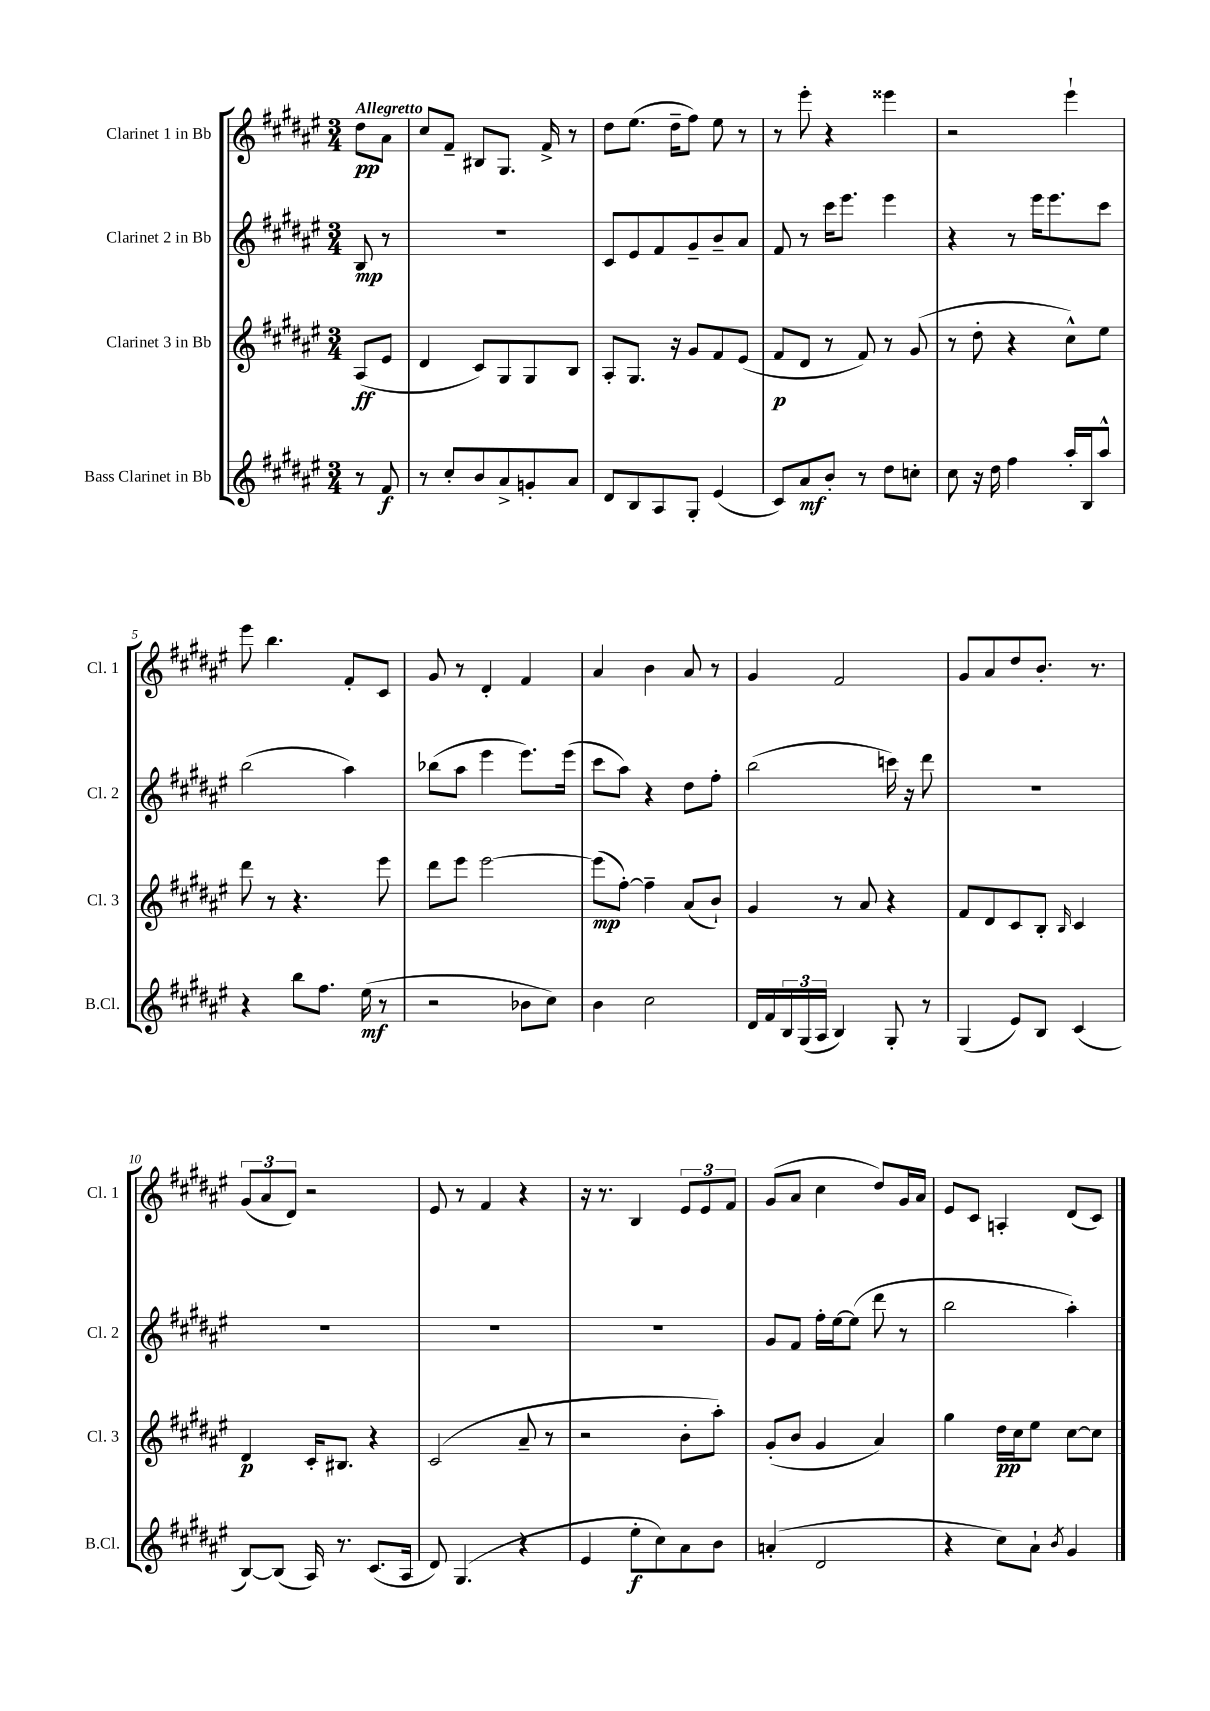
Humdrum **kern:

**kern	**dynam	**kern	**dynam	**kern	**dynam	**kern	**dynam
*part4	*part4	*part3	*part3	*part2	*part2	*part1	*part1
*staff4	*staff4	*staff3	*staff3	*staff2	*staff2	*staff1	*staff1
*I"Bass Clarinet in Bb	*	*I"Clarinet 3 in Bb	*	*I"Clarinet 2 in Bb	*	*I"Clarinet 1 in Bb	*
*I'B.Cl.	*	*I'Cl. 3	*	*I'Cl. 2	*	*I'Cl. 1	*
*clefG2	*	*clefG2	*	*clefG2	*	*clefG2	*
*k[f#c#g#d#a#e#]	*	*k[f#c#g#d#a#e#]	*	*k[f#c#g#d#a#e#]	*	*k[f#c#g#d#a#e#]	*
*M3/4	*	*M3/4	*	*M3/4	*	*M3/4	*
=	=	=	=	=	=	=	=
!	!	!	!	!	!	!LO:TX:a:B:t=Allegretto	!
8r	.	(8A#/L	ff	8B/	mp	8dd#\L	pp
8f#/	f	8e#/J	.	8r	.	8a#\J	.
=1	=1	=1	=1	=1	=1	=1	=1
8r	.	4d#/	.	2.r	.	8cc#/L	.
8cc#'/L	.	.	.	.	.	8f#~/J	.
8b/	.	8c#/L)	.	.	.	8B#X/L	.
8a#^/	.	8G#/	.	.	.	8.G#/J	.
8gn'/	.	8G#/	.	.	.	.	.
.	.	.	.	.	.	16f#^/	.
8a#/J	.	8B/J	.	.	.	8r	.
=2	=2	=2	=2	=2	=2	=2	=2
8d#/L	.	8A#'/L	.	8c#/L	.	8dd#\L	.
8B/	.	8.G#/J	.	8e#/	.	(8.ee#\J	.
8A#/	.	.	.	8f#/	.	.	.
.	.	16r	.	.	.	16dd#~\KL	.
8G#'/J	.	8g#/L	.	8g#~/	.	8ff#\J)	.
(4e#/	.	8f#/	.	8b~/	.	8ee#\	.
.	.	(8e#/J	.	8a#/J	.	8r	.
=3	=3	=3	=3	=3	=3	=3	=3
8c#/L)	.	8f#/L	p	8f#/	.	8r	.
8a#/	mf	8d#/J	.	8r	.	8eee#'\	.
8b'/J	.	8r	.	16ccc#\KL	.	4r	.
.	.	.	.	8.eee#\J	.	.	.
8r	.	8f#/)	.	.	.	.	.
8dd#\L	.	8r	.	4eee#\	.	4eee##X\	.
8ccn'\J	.	(8g#/	.	.	.	.	.
=4	=4	=4	=4	=4	=4	=4	=4
8cc#\	.	8r	.	4r	.	2r	.
16r	.	8dd#'\	.	.	.	.	.
16dd#\	.	.	.	.	.	.	.
4ff#\	.	4r	.	8r	.	.	.
.	.	.	.	16eee#\KL	.	.	.
.	.	.	.	8.eee#\	.	.	.
16aa#'/LL	.	8cc#^^\L)	.	.	.	4eee#`\	.
16B/J	.	.	.	.	.	.	.
8aa#^^/J	.	8ee#\J	.	8ccc#\J	.	.	.
!!LO:LB:g=z
=5	=5	=5	=5	=5	=5	=5	=5
4r	.	8ddd#\	.	(2bb\	.	8eee#\	.
.	.	8r	.	.	.	4.bb\	.
8bb\L	.	4.r	.	.	.	.	.
8.ff#\J	.	.	.	.	.	.	.
.	.	.	.	4aa#\)	.	8f#'/L	.
(16ee#\	mf	.	.	.	.	.	.
8r	.	8eee#\	.	.	.	8c#/J	.
=6	=6	=6	=6	=6	=6	=6	=6
2r	.	8ddd#\L	.	(8bb-X\L	.	8g#/	.
.	.	8eee#\J	.	8aa#\J	.	8r	.
.	.	[2eee#\	.	4eee#\	.	4d#'/	.
8b-X\L	.	.	.	8.eee#\L)	.	4f#/	.
8cc#\J)	.	.	.	.	.	.	.
.	.	.	.	(16eee#\Jk	.	.	.
=7	=7	=7	=7	=7	=7	=7	=7
4b\	.	(8eee#\L]	mp	8ccc#\L	.	4a#/	.
.	.	[8ff#'\J)	.	8aa#\J)	.	.	.
2cc#\	.	4ff#~\]	.	4r	.	4b\	.
.	.	(8a#/L	.	8dd#\L	.	8a#/	.
.	.	8b`/J)	.	8ff#'\J	.	8r	.
=8	=8	=8	=8	=8	=8	=8	=8
16d#/LL	.	4g#/	.	(2bb\	.	4g#/	.
16f#/	.	.	.	.	.	.	.
24B/	.	.	.	.	.	.	.
(24G#/	.	.	.	.	.	.	.
24A#/JJ	.	.	.	.	.	.	.
4B/)	.	8r	.	.	.	2f#/	.
.	.	8a#/	.	.	.	.	.
8G#'/	.	4r	.	16cccn\)	.	.	.
.	.	.	.	16r	.	.	.
8r	.	.	.	8ddd#\	.	.	.
=9	=9	=9	=9	=9	=9	=9	=9
(4G#/	.	8f#/L	.	2.r	.	8g#/L	.
.	.	8d#/	.	.	.	8a#/	.
8e#/L)	.	8c#/	.	.	.	8dd#/	.
8B/J	.	8B'/J	.	.	.	8.b'/J	.
.	.	16qqB/	.	.	.	.	.
(4c#/	.	4c#/	.	.	.	.	.
.	.	.	.	.	.	8.r	.
!!LO:LB:g=z
=10	=10	=10	=10	=10	=10	=10	=10
[8B/L)	.	4d#/	p	2.r	.	(12g#/L	.
.	.	.	.	.	.	12a#/	.
(8B/J]	.	.	.	.	.	.	.
.	.	.	.	.	.	12d#/J)	.
16A#/)	.	16c#'/KL	.	.	.	2r	.
8.r	.	8.B#X/J	.	.	.	.	.
(8.c#/L	.	4r	.	.	.	.	.
16A#/Jk	.	.	.	.	.	.	.
=11	=11	=11	=11	=11	=11	=11	=11
8d#/)	.	(2c#/	.	2.r	.	8e#/	.
(4.G#/	.	.	.	.	.	8r	.
.	.	.	.	.	.	4f#/	.
4r	.	8a#~/	.	.	.	4r	.
.	.	8r	.	.	.	.	.
=12	=12	=12	=12	=12	=12	=12	=12
4e#/	.	2r	.	2.r	.	16r	.
.	.	.	.	.	.	8.r	.
8ee#'\L	f	.	.	.	.	4B/	.
8cc#\)	.	.	.	.	.	.	.
8a#\	.	8b'\L	.	.	.	12e#/L	.
.	.	.	.	.	.	12e#/	.
8b\J	.	8aa#'\J)	.	.	.	.	.
.	.	.	.	.	.	12f#/J	.
=13	=13	=13	=13	=13	=13	=13	=13
(4an'/	.	(8g#'/L	.	8g#/L	.	(8g#/L	.
.	.	8b/J	.	8f#/J	.	8a#/J	.
2d#/	.	4g#/	.	16ff#'\LL	.	4cc#\	.
.	.	.	.	[16ee#\J	.	.	.
.	.	.	.	(8ee#\J]	.	.	.
.	.	4a#/)	.	8ddd#\	.	8dd#/L)	.
.	.	.	.	8r	.	16g#/L	.
.	.	.	.	.	.	16a#/JJ	.
=14	=14	=14	=14	=14	=14	=14	=14
4r	.	4gg#\	.	2bb\	.	8e#/L	.
.	.	.	.	.	.	8c#/J	.
8cc#\L)	.	16dd#\LL	pp	.	.	4An'/	.
.	.	16cc#\J	.	.	.	.	.
8a#`\J	.	8ee#\J	.	.	.	.	.
8qb/	.	.	.	.	.	.	.
4g#/	.	[8cc#\L	.	4aa#'\)	.	(8d#/L	.
.	.	8cc#\J]	.	.	.	8c#/J)	.
==	==	==	==	==	==	==	==
*-	*-	*-	*-	*-	*-	*-	*-
